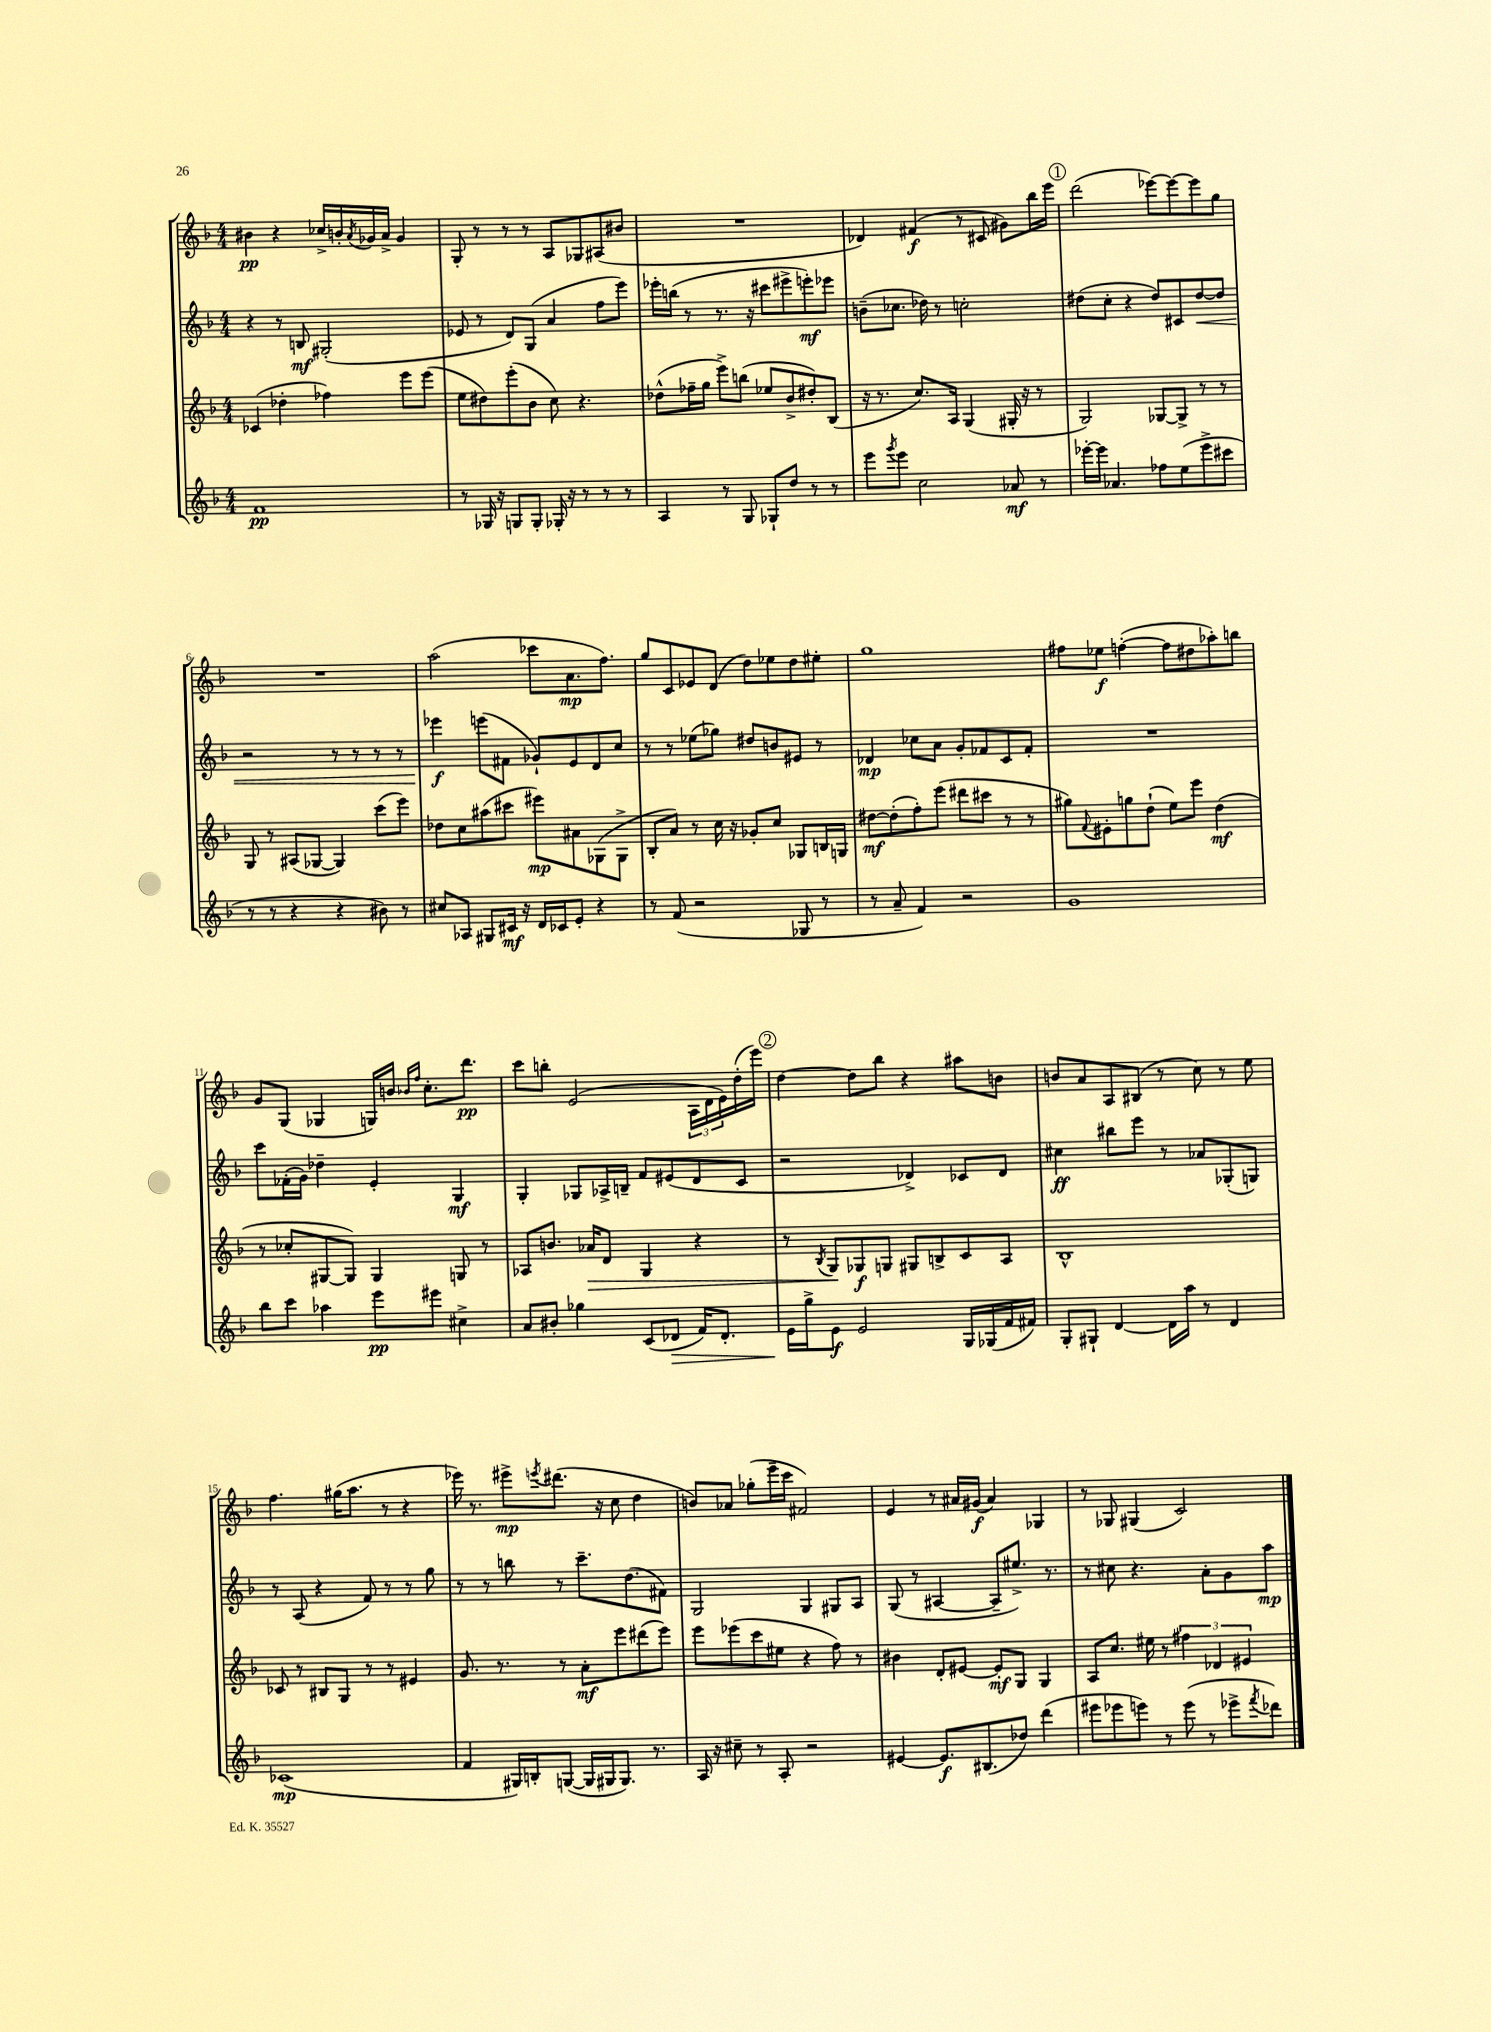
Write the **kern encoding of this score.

**kern	**kern	**kern	**kern
*staff4	*staff3	*staff2	*staff1
*clefG2	*clefG2	*clefG2	*clefG2
*k[b-]	*k[b-]	*k[b-]	*k[b-]
*M4/4	*M4/4	*M4/4	*M4/4
1f	(4c-	4r	4b#
.	4dd-'	8r	4r
.	.	8B	.
.	4ff-)	(2G#'	16cc-^
.	.	.	16b'
.	.	.	8qa
.	.	.	16g-
.	.	.	16a^
.	8eee	.	4g-
.	(8eee	.	.
=	=	=	=
8r	8ee	8e-	8G'
16G-	8dd#)	8r	8r
16r	.	.	.
8G	(8eee'	8d)	8r
8G'	8b-	(8G	8r
16G-'	8cc)	4a	8A
16r	.	.	.
8r	4.r	.	8G-
8r	.	8ff	(8A#
8r	.	8eee)	8b#
=	=	=	=
4A	(8dd-^^	16eee-'	1r
.	.	(16bb	.
.	16ff-~	8r	.
.	16gg	.	.
8r	8eee^)	8.r	.
8G	(8bb	.	.
.	.	16r	.
8G-`	8ee-	8ccc#	.
8dd	8b-^	8eee#^	.
8r	8dd#')	8eee')	.
8r	(8B-	8eee-	.
=	=	=	=
8eee	16r	(8b~	4d-)
.	8.r	.	.
8qggg	.	.	.
8eee	.	8.cc-	.
2cc	8.cc)	.	(4f#
.	.	16dd-)	.
.	.	8r	.
.	16A	.	.
.	(4G	2cc'	8r
.	.	.	8c#
8a-	16G#'	.	8g#)
.	16r	.	.
8r	8r	.	16bb-
.	.	.	16eee
=	=	=	=
[16eee-'	2G)	(8dd#	(2ddd
16eee-]	.	.	.
4.a-	.	8cc'	.
.	.	4r	.
8ff-	[8G-	8dd#)	[8eee-)
(8ee	8G-^]	8c#	8eee-_
8eee-^	8r	[8dd#	8eee-]
8ccc#	8r	8dd#]	8gg
=	=	=	=
8r	8G	2r	1r
8r	8r	.	.
4r	(8A#	.	.
.	[8G-	.	.
4r	4G-])	8r	.
.	.	8r	.
8b#)	(8ccc	8r	.
8r	8eee)	8r	.
=	=	=	=
8cc#	8dd-	4eee-	(2aa
8A-	8cc	.	.
8G#	(8aa#	(8eee	.
16c#	8ccc#	8f#	.
16r	.	.	.
16d	8eee#)	8g-`)	8ccc-
16c-	.	.	.
8e'	8a#	8e	8.a
4r	(8G-	8d	.
.	.	.	8.ff)
.	8G-^	8cc	.
=	=	=	=
8r	8B-'	8r	8gg
(8f	8a)	8r	8c
2r	8r	(8ee-	8e-
.	16cc	8gg-)	(8d
.	16r	.	.
.	8g-'	8dd#	8dd)
.	8cc	8b	8ee-
8G-	8G-	8e#	8dd
8r	16B	8r	8ee#'
.	16G	.	.
=	=	=	=
8r	[8dd#	4d-	1gg
8a~	(8dd#']	.	.
4f)	8ff')	8cc-	.
.	(8eee	8a	.
2r	8ddd#	8g'	.
.	8ccc#	8f-	.
.	8r	8c	.
.	8r	8f-'	.
=	=	=	=
1g	8gg#)	1r	8ff#
.	8qqf	.	.
.	8e#'	.	8ee-
.	8gg	.	([4ff'
.	(8dd`	.	.
.	8ee)	.	8ff]
.	8eee	.	8dd#
.	(4dd	.	8aa-')
.	.	.	8bb
=	=	=	=
8bb-	8r	8ccc	8g
8ccc	8cc-'	(16f-'	(8G
.	.	16g)	.
4aa-	[8G#	4dd-~	4G-
.	8G#])	.	.
8eee	4G#	4e'	16G)
.	.	.	16b
.	.	.	16qqb-
.	.	.	16qqff
8eee#	.	.	8.cc'
4cc#^	8G	4G	.
.	.	.	8.ddd
.	8r	.	.
=	=	=	=
8a	8A-	4G'	8ccc
8b#'	8.b	.	8bb'
4gg-	.	8G-	(2e
.	16a-	.	.
.	8d	16A-^	.
.	.	16B~	.
(8c	4G	8f	.
8d-	.	(8e#	.
16f)	4r	8d	24A
.	.	.	24d
8.d-'	.	.	.
.	.	.	24e)
.	.	8c	(16dd'
.	.	.	16eee)
=	=	=	=
16e	8r	2r	[4dd
16gg^	.	.	.
.	8qB-	.	.
8e	8G	.	.
2e	8G-	.	8dd]
.	8G	.	8bb-
.	8G#	4d-^)	4r
.	8B^	.	.
16G	8c	8c-	8aa#
(16G-	.	.	.
16f	8A	8d-	8b
16f#)	.	.	.
=	=	=	=
8G'	1B-^^	4cc#	8b
8G#`	.	.	8a
[4d	.	8bb#	8A
.	.	8eee	(8B#
16d]	.	8r	8r
16aa	.	.	.
8r	.	8a-	8cc)
4d	.	(8G-'	8r
.	.	8G)	8ee
=	=	=	=
(1c-	8c-	8r	4.ff
.	8r	(8A	.
.	8B#	4r	.
.	8G	.	(16gg#
.	.	.	8.aa
.	8r	8f)	.
.	8r	8r	8r
.	4e#	8r	4r
.	.	8gg	.
=	=	=	=
4f	8.g	8r	16eee-)
.	.	.	8.r
.	.	8r	.
.	8.r	.	.
16G#)	.	8bb	8eee#^
16B'	.	.	.
.	.	.	8qeee
([8G	8r	8r	(8.ddd#
16G]	8a'	8.ccc~	.
16G#	.	.	16r
8.G#)	8eee	.	8cc
.	.	(8.dd	.
.	(8ddd#	.	4dd
8.r	.	.	.
.	8eee)	8f#)	.
=	=	=	=
16A	8eee	2G	8b)
16r	.	.	.
8cc#~	(8eee-	.	8a-
8r	8ccc	.	(8gg-'
8A'	8ee#	.	16eee~
.	.	.	16ccc
2r	4r	4G	2f#)
.	8ff)	8G#	.
.	8r	8A	.
=	=	=	=
[4e#	4b#	(8G	4e
.	.	8r	.
8.e#]	8d'	[4A#	8r
.	[8e#	.	16a#
(8.B#	.	.	(16g#
.	8e#']	8A#~]	4a#)
8dd-)	8G	8.ee#^)	.
(4ddd	4G	.	4G-
.	.	8.r	.
=	=	=	=
8eee#	8A	8r	8r
8eee-	8.cc	8cc#	8G-
8eee)	.	4.r	(4G#
.	16ee#	.	.
8r	8r	.	.
(8eee	6ff#	.	2c)
8r	.	8a'	.
.	6d-	.	.
8eee-^	.	8g	.
.	6e#	.	.
8qfff	.	.	.
8ddd-)	.	8aa	.
==	==	==	==
*-	*-	*-	*-
